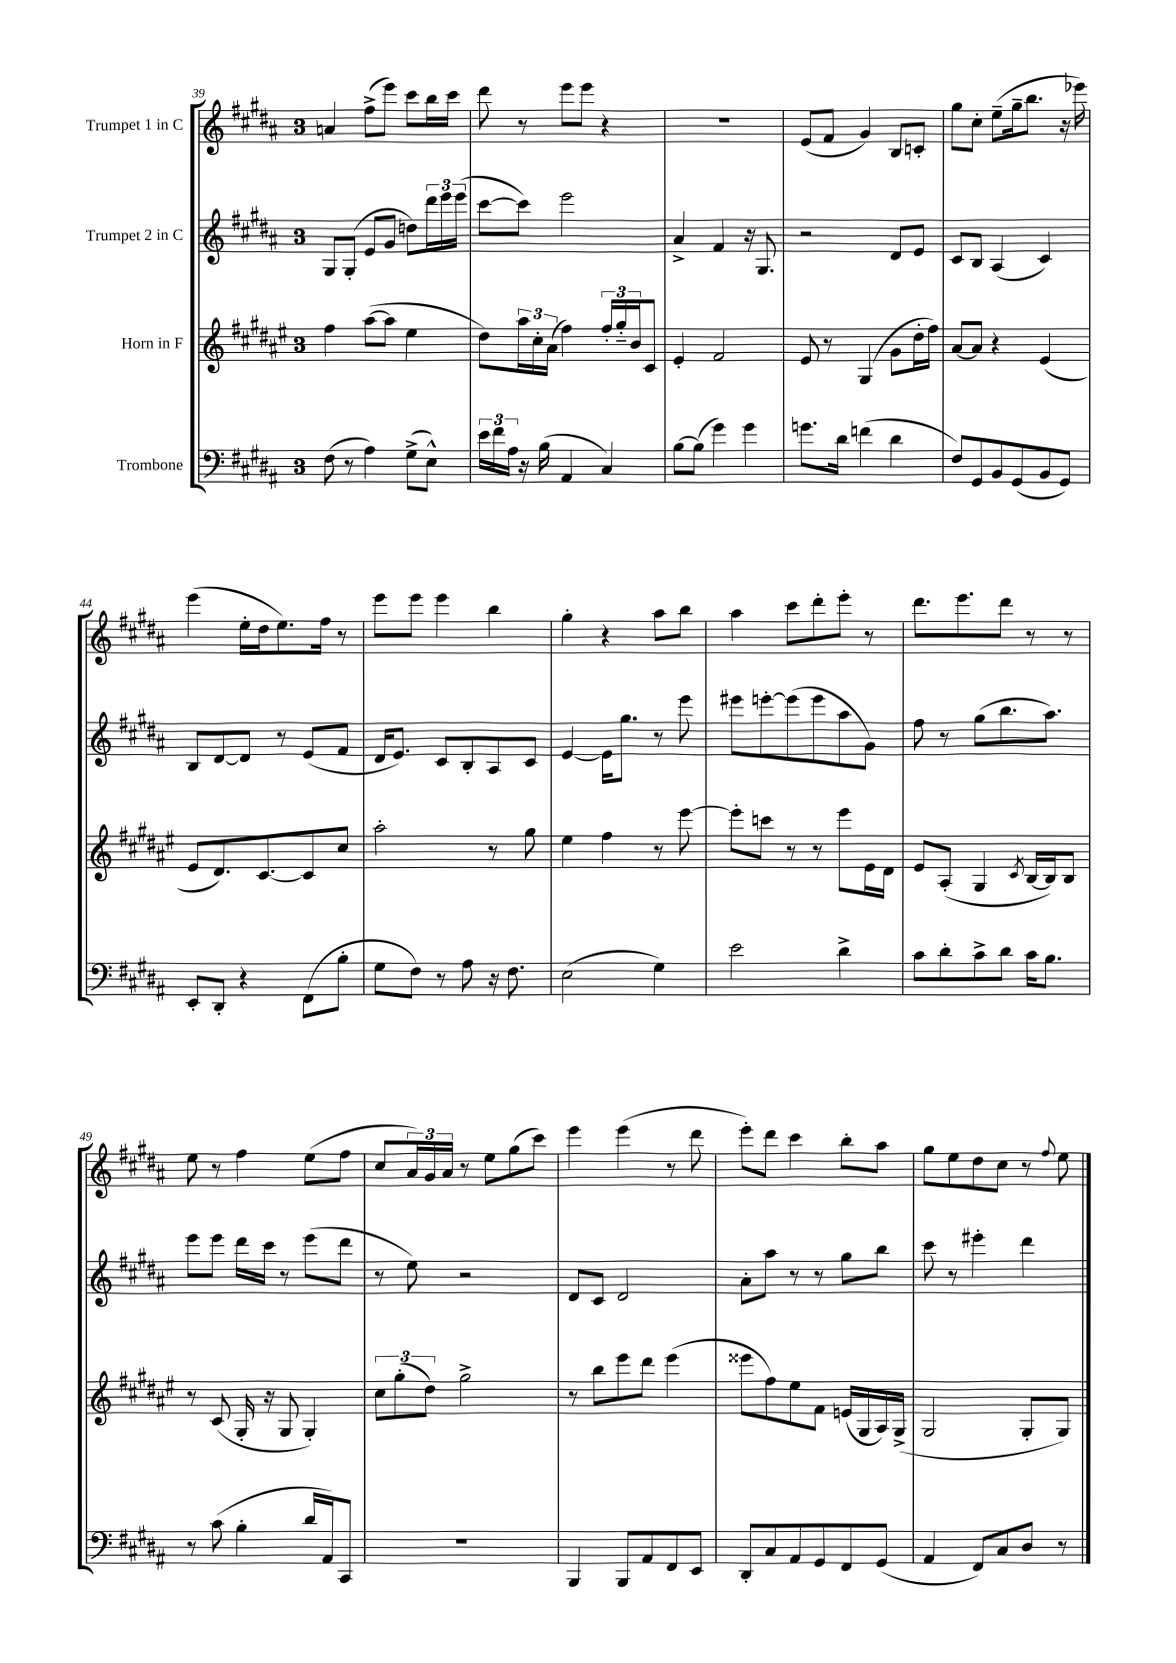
<<
\new StaffGroup <<
\new Staff = "s0" \with { instrumentName = "Trumpet 1 in C" } {
    \clef treble \key b \major \once \override Staff.TimeSignature.style = #'single-digit \time 3/4
    a'4 fis''8->( e'''8) cis'''8 b''16 cis'''16 |
    dis'''8 r8 e'''8 e'''8 r4 |
    R2. |
    e'8( fis'8 gis'4) b8 c'8-. |
    gis''8 cis''8-. e''8--( gis''16-- b''8. r16 ees'''16) |
    e'''4( e''16-. dis''16 e''8.) fis''16 r8 |
    e'''8 e'''8 e'''4 b''4 |
    gis''4-. r4 ais''8 b''8 |
    ais''4 cis'''8 dis'''8-. e'''8-. r8 |
    dis'''8. e'''8. dis'''8 r8 r8 |
    e''8 r8 fis''4 e''8( fis''8 |
    cis''8 \tuplet 3/2 { ais'16) gis'16 ais'16 } r8 e''8 gis''8( cis'''8) |
    e'''4 e'''4( r8 dis'''8 |
    e'''8-.) dis'''8 cis'''4 b''8-. ais''8 |
    gis''8 e''8 dis''8 cis''8 r8 \appoggiatura { fis''8 } e''8 \bar "|." |
}
\new Staff = "s1" \with { instrumentName = "Trumpet 2 in C" } {
    \clef treble \key b \major \once \override Staff.TimeSignature.style = #'single-digit \time 3/4
    gis8 gis8-.( e'8 gis'8 d''8) \tuplet 3/2 { dis'''16 e'''16 e'''16( } |
    cis'''8~ cis'''8) e'''2 |
    ais'4-> fis'4 r16 gis8. |
    r2 dis'8 e'8 |
    cis'8 b8 ais4( cis'4) |
    b8 dis'8~ dis'8 r8 e'8( fis'8 |
    dis'16 e'8.) cis'8 b8-. ais8 cis'8 |
    e'4~ e'16 gis''8. r8 e'''8 |
    eis'''8 e'''8~-. e'''8( e'''8 ais''8 gis'8) |
    fis''8 r8 gis''8( b''8. ais''8.) |
    e'''8 e'''8 dis'''16 cis'''16 r8 e'''8( dis'''8 |
    r8 e''8) r2 |
    dis'8 cis'8 dis'2 |
    ais'8-. ais''8 r8 r8 gis''8 b''8 |
    cis'''8 r8 eis'''4-. dis'''4 \bar "|." |
}
\new Staff = "s2" \with { instrumentName = "Horn in F" } {
    \clef treble \key fis \major \once \override Staff.TimeSignature.style = #'single-digit \time 3/4
    fis''4 ais''8~( ais''8 eis''4 |
    dis''8) \tuplet 3/2 { ais''16 cis''16-. ais'16( } fis''4) \tuplet 3/2 { fis''16-. gis''16-_ b'16 } cis'8 |
    eis'4-. fis'2 |
    eis'8 r8 gis4( gis'8 dis''16-. fis''16) |
    ais'8~ ais'8 r4 eis'4( |
    eis'8 dis'8.) cis'8.~ cis'8 cis''8 |
    ais''2-. r8 gis''8 |
    eis''4 fis''4 r8 eis'''8~ |
    eis'''8-. c'''8 r8 r8 eis'''8 eis'16 dis'16 |
    eis'8 ais8-.( gis4 \acciaccatura { cis'8 } b16~ b16) b8 |
    r8 cis'8( gis16-. r16 gis8 gis4-.) |
    \tuplet 3/2 { cis''8 gis''8-.( dis''8) } gis''2-> |
    r8 b''8 eis'''8 dis'''8 eis'''4( |
    eisis'''8 fis''8) eis''8 fis'8 e'16( gis16 ais16) gis16->( |
    gis2 gis8-. gis8) \bar "|." |
}
\new Staff = "s3" \with { instrumentName = "Trombone" } {
    \clef bass \key b \major \once \override Staff.TimeSignature.style = #'single-digit \time 3/4
    fis8( r8 ais4) gis8->( e8-^) |
    \tuplet 3/2 { e'16 fis'16 ais16 } r16 b16( ais,4 cis4) |
    b8~ b8( gis'4) gis'4 |
    g'8. dis'16 f'4( dis'4 |
    fis8) gis,8 b,8 gis,8( b,8 gis,8) |
    e,8-. dis,8-. r4 fis,8( b8-. |
    gis8 fis8) r8 ais8 r16 fis8. |
    e2( gis4) |
    e'2 dis'4-> |
    cis'8 dis'8-. cis'8-> dis'8 cis'16 b8. |
    r8 cis'8( b4-. dis'16 ais,16) cis,8 |
    R2. |
    b,,4 b,,8 ais,8 fis,8 e,8 |
    dis,8-. cis8 ais,8 gis,8 fis,8 gis,8( |
    ais,4 fis,8) cis8 dis8 r8 \bar "|." |
}
>>
>>
\layout { \context { \Score currentBarNumber = #39 } }
